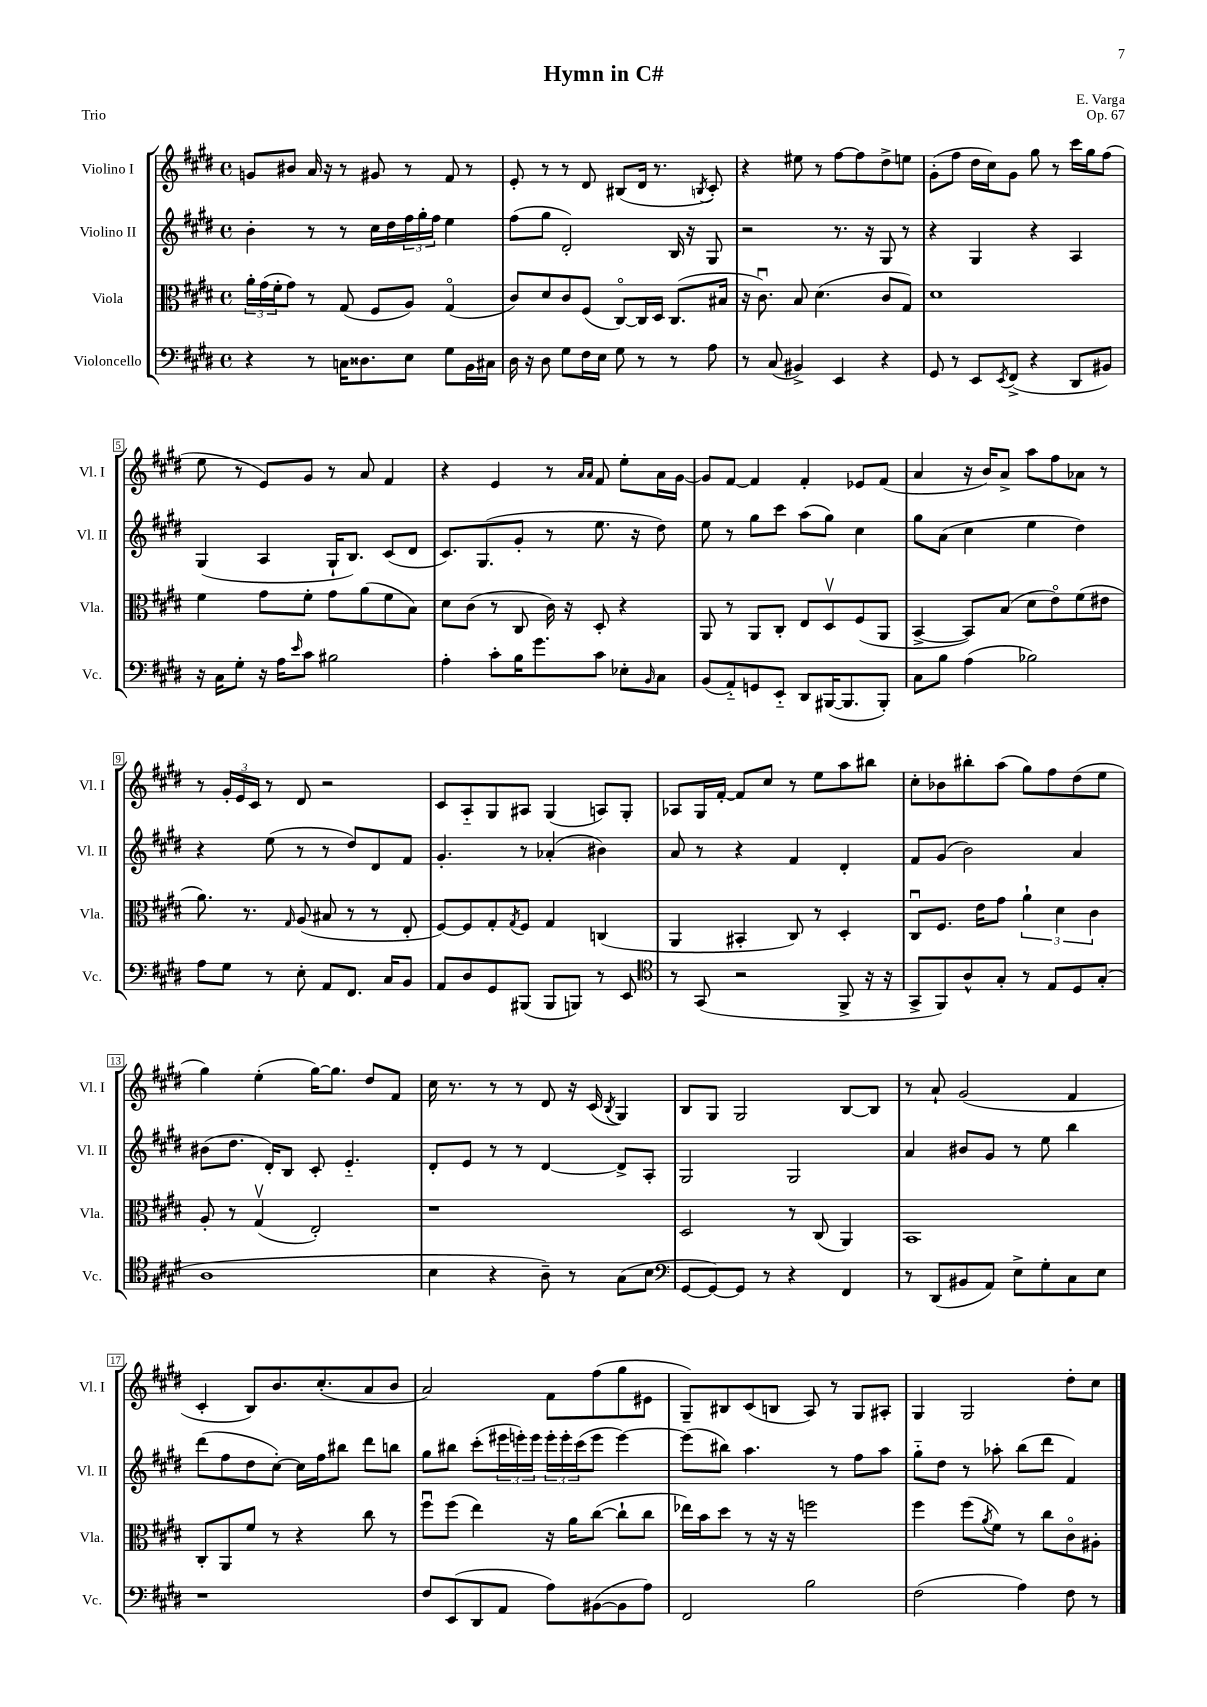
\header { title = "Hymn in C#" composer = "E. Varga" opus = "Op. 67" piece = "Trio" }
<<
\new StaffGroup <<
\new Staff = "s0" \with { instrumentName = "Violino I" shortInstrumentName = "Vl. I" } {
    \clef treble \key e \major \defaultTimeSignature \time 4/4
    g'8 bis'8 a'16 r16 r8 gis'8 r8 fis'8 r8 |
    e'8-. r8 r8 dis'8 bis8( dis'16 r8. \acciaccatura { b8 } cis'8-.) |
    r4 eis''8 r8 fis''8~ fis''8 dis''8-> e''8 |
    gis'8-.( fis''8 dis''16 cis''16) gis'8 gis''8 r8 cis'''16 gis''16 fis''8( |
    e''8 r8 e'8) gis'8 r8 a'8 fis'4 |
    r4 e'4 r8 \grace { a'16 a'16 } fis'8 e''8-. a'16 gis'16~ |
    gis'8 fis'8~ fis'4 fis'4-. ees'8 fis'8( |
    a'4 r16 b'16) a'8-> a''8 fis''8 aes'8 r8 |
    r8 \tuplet 3/2 { gis'16-. e'16 cis'16 } r8 dis'8 r2 |
    cis'8 a8-_ gis8 ais8 gis4( a8) gis8-. |
    aes8 gis16 fis'16~-. fis'8 cis''8 r8 e''8 a''8 bis''8 |
    cis''8-. bes'8 bis''8-. a''8( gis''8) fis''8 dis''8( e''8 |
    gis''4) e''4-.( gis''16~) gis''8. dis''8 fis'8 |
    cis''16 r8. r8 r8 dis'8 r16 cis'16( \acciaccatura { b8 } gis4) |
    b8 gis8 gis2 b8~ b8 |
    r8 a'8-! gis'2( fis'4 |
    cis'4-. b8) b'8. cis''8.-.( a'8 b'8 |
    a'2) fis'8 fis''8( gis''8 eis'8 |
    gis8--) bis8 cis'8( b8 a8) r8 gis8 ais8-. |
    gis4 gis2 dis''8-. cis''8 \bar "|." |
}
\new Staff = "s1" \with { instrumentName = "Violino II" shortInstrumentName = "Vl. II" } {
    \clef treble \key e \major \defaultTimeSignature \time 4/4
    b'4-. r8 r8 cis''16 dis''16 \tuplet 3/2 { fis''16 gis''16-. fis''16 } e''4 |
    fis''8( gis''8 dis'2-.) b16 r16 gis8 |
    r2 r8. r16 gis8 r8 |
    r4 gis4 r4 a4 |
    gis4( a4 gis16-! b8.) cis'8( dis'8 |
    cis'8.) gis8.( gis'8-. r8 e''8. r16 dis''8) |
    e''8 r8 gis''8 cis'''8 a''8( gis''8) cis''4 |
    gis''8 a'8( cis''4 e''4 dis''4) |
    r4 e''8( r8 r8 dis''8) dis'8 fis'8 |
    gis'4.-. r8 aes'4-.( bis'4) |
    a'8 r8 r4 fis'4 dis'4-. |
    fis'8 gis'8( b'2) a'4 |
    bis'8( dis''8. dis'16-.) b8 cis'8-. e'4.-_ |
    dis'8-. e'8 r8 r8 dis'4~ dis'8-> a8-. |
    gis2 gis2 |
    a'4 bis'8 gis'8 r8 e''8 b''4 |
    dis'''8( fis''8 dis''8 cis''8~-.) cis''16 fis''16 bis''8 dis'''8 b''8 |
    gis''8 bis''8 cis'''8-.( \tuplet 3/2 { eis'''16 e'''16-.) e'''16 } \tuplet 3/2 { e'''16-. e'''16-. cis'''16( } e'''8 e'''4~) |
    e'''8( bis''8) a''4. r8 fis''8 a''8 |
    gis''8-_ dis''8 r8 aes''8-. b''8( dis'''8 fis'4) \bar "|." |
}
\new Staff = "s2" \with { instrumentName = "Viola" shortInstrumentName = "Vla." } {
    \clef alto \key e \major \defaultTimeSignature \time 4/4
    \tuplet 3/2 { a'16-. gis'16( fis'16-. } gis'8) r8 gis8( fis8 a8) gis4\flageolet( |
    cis'8) dis'8 cis'8 fis8( cis8~\flageolet) cis16 dis16 cis8.( bis16 |
    r16 cis'8.\downbow) b8 dis'4.( cis'8 gis8) |
    dis'1 |
    fis'4 gis'8 fis'8-. gis'8 a'8( fis'8 b8) |
    dis'8 cis'8( r8 cis8 cis'16) r16 dis8-. r4 |
    a,8 r8 a,8 cis8-. e8 dis8\upbow fis8( a,8 |
    b,4~-> b,8) b8( dis'8 e'8\flageolet) fis'8( eis'8 |
    a'8.) r8. \grace { gis16 } a8( bis8 r8 r8 e8-. |
    fis8~) fis8 gis8-. \acciaccatura { gis8 } fis8 gis4 c4( |
    a,4 bis,4-. cis8) r8 dis4-. |
    cis8\downbow fis8. e'16 gis'8 \tuplet 3/2 { a'4-! dis'4 cis'4 } |
    a8-. r8 gis4\upbow( e2-.) |
    r1 |
    dis2 r8 cis8( a,4) |
    b,1 |
    cis8-. a,8 fis'8 r8 r4 cis''8 r8 |
    fis''8\downbow fis''8( e''4) r16 a'16 cis''8~( cis''8-! cis''8 |
    ees''16) b'16 dis''8 r8 r16 r16 f''2 |
    fis''4 fis''8( \acciaccatura { a'8 } fis'8) r8 cis''8 cis'8\flageolet ais8-. \bar "|." |
}
\new Staff = "s3" \with { instrumentName = "Violoncello" shortInstrumentName = "Vc." } {
    \clef bass \key e \major \defaultTimeSignature \time 4/4
    r4 r8 c16 disis8. e8 gis8 b,16 cis16 |
    dis16 r16 dis8 gis8 fis16 e16 gis8 r8 r8 a8 |
    r8 cis8( bis,4->) e,4 r4 |
    gis,8 r8 e,8 \acciaccatura { e,8 } fis,8->( r4 dis,8 bis,8) |
    r16 cis16 gis8-. r16 a16 \grace { e'16 } cis'8 bis2 |
    a4-. cis'8-. b16 gis'8. cis'8 ees8-. \grace { b,16 } cis8 |
    b,8( a,8-_) g,8 e,8-_ dis,8 bis,,16~( bis,,8. bis,,8-.) |
    cis8 b8 a4( bes2) |
    a8 gis8 r8 e8-. a,8 fis,8. cis16 b,8 |
    a,8 dis8 gis,8 bis,,8( bis,,8 b,,8) r8 e,8 |
    \clef tenor r8 gis,8( r2 fis,8-> r16 r16 |
    gis,8-> fis,8) a8-^ gis8-. r8 e8 dis8 gis8-.( |
    a1 |
    b4 r4 a8--) r8 gis8( b8 |
    \clef bass gis,8~ gis,8~) gis,8 r8 r4 fis,4 |
    r8 dis,8( bis,8 a,8) e8-> gis8-. cis8 e8 |
    r1 |
    fis8 e,8( dis,8 a,8 a8) bis,8~( bis,8 a8) |
    fis,2 b2 |
    fis2( a4) fis8 r8 \bar "|." |
}
>>
>>
\layout { \context { \Score \override BarNumber.stencil = #(make-stencil-boxer 0.1 0.3 ly:text-interface::print) } }
